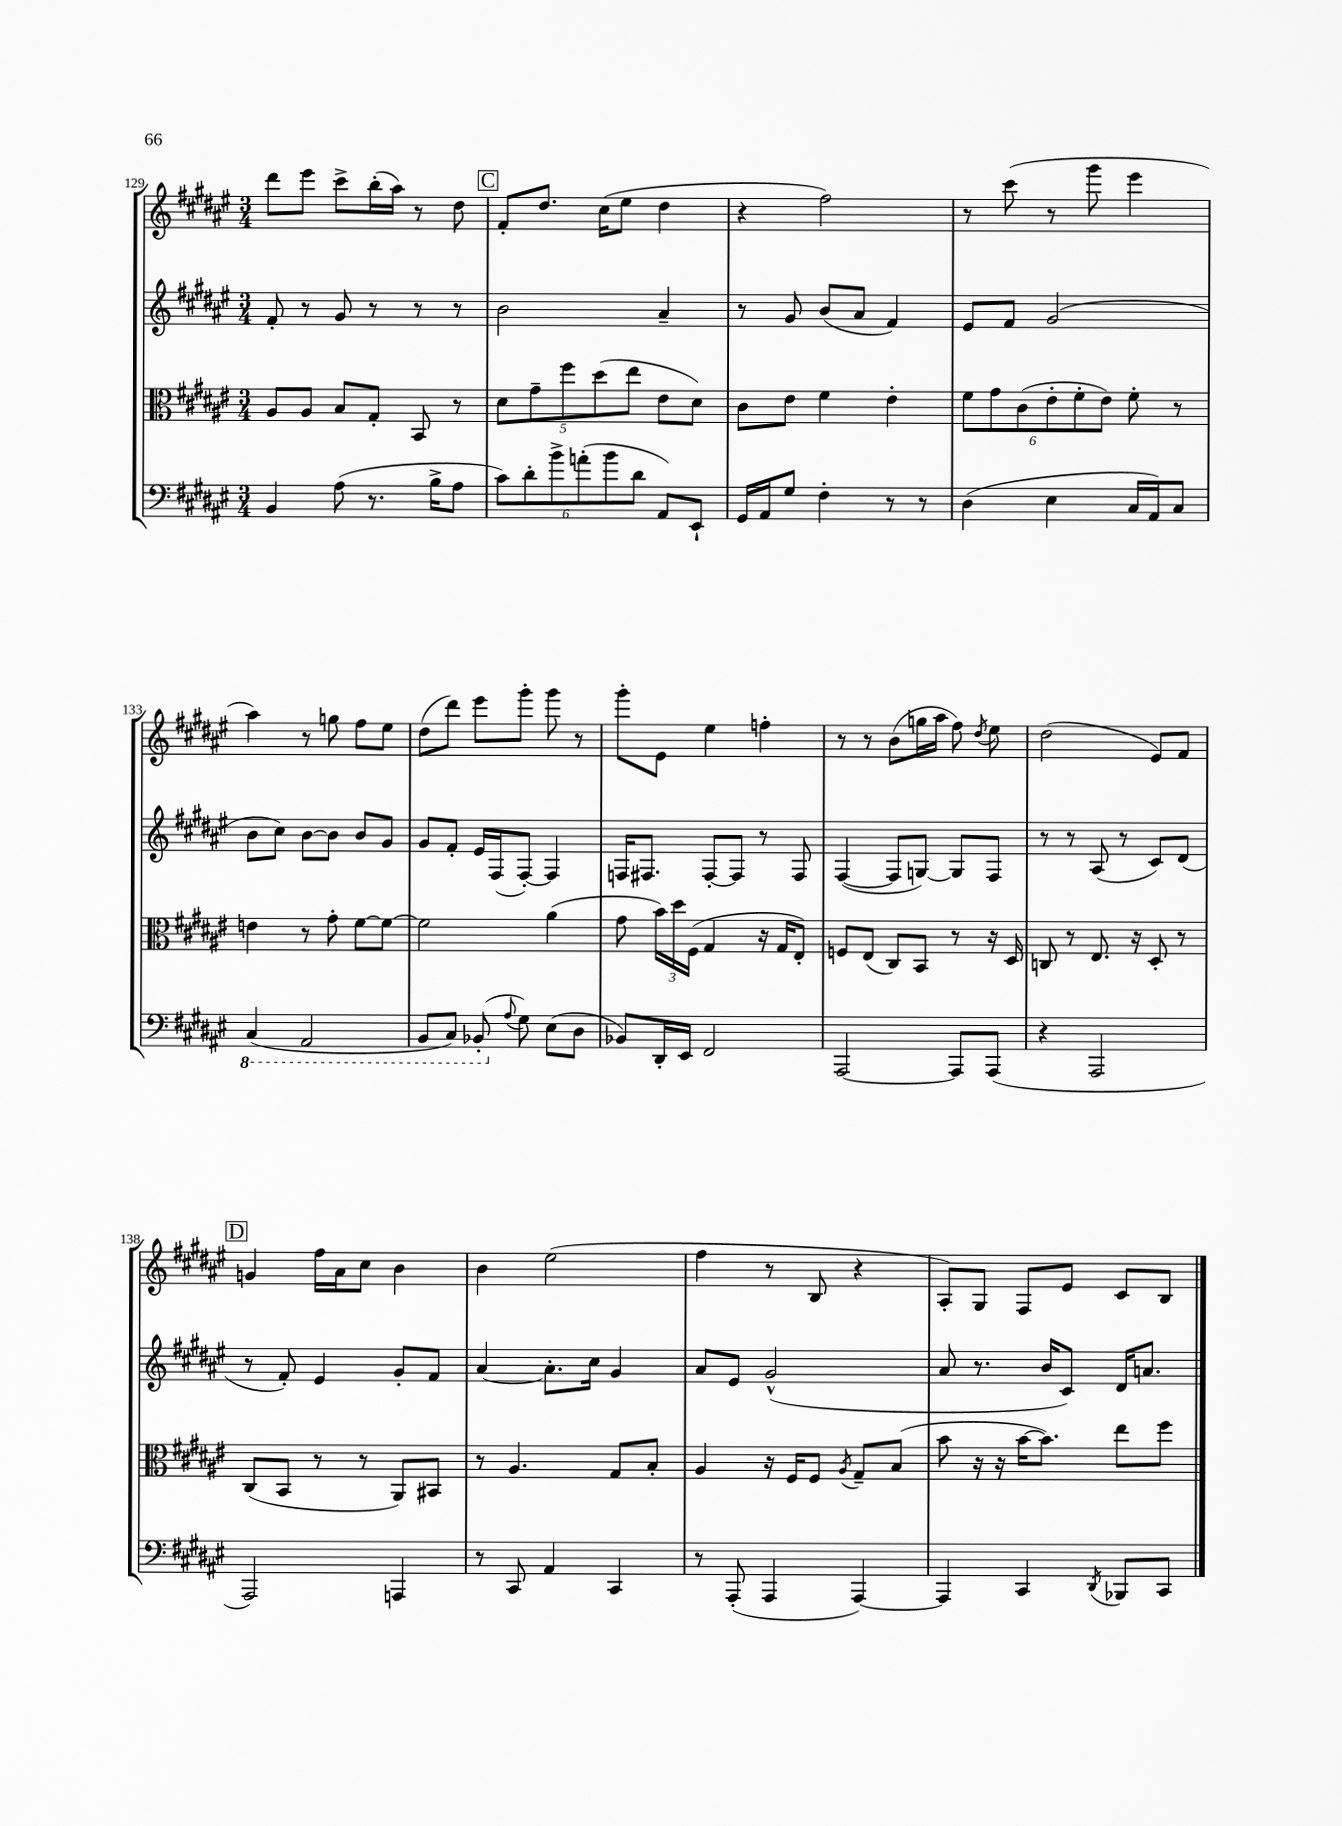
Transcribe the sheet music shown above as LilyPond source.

<<
\new StaffGroup <<
\new Staff = "s0" {
    \clef treble \key fis \major \numericTimeSignature \time 3/4
    \autoBeamOff dis'''8[ eis'''8] cis'''8[-> b''16-.( ais''16]) r8 dis''8 |
    \mark \markup { \box "C" } fis'8[-. dis''8.] cis''16[( eis''8] dis''4 |
    r4 fis''2) |
    r8 cis'''8( r8 gis'''8 eis'''4 |
    ais''4) r8 g''8 fis''8[ eis''8] |
    dis''8[( dis'''8]) eis'''8[ gis'''8]-. gis'''8 r8 |
    gis'''8[-. eis'8] eis''4 f''4-. |
    r8 r8 b'8[( g''16 ais''16] fis''8) \acciaccatura { dis''8 } eis''8 |
    dis''2( eis'8[) fis'8] |
    \mark \markup { \box "D" } g'4 fis''16[ ais'16 cis''8] b'4 |
    b'4 eis''2( |
    fis''4 r8 b8 r4 |
    ais8[-.) gis8] fis8[ eis'8] cis'8[ b8] \bar "|." |
}
\new Staff = "s1" {
    \clef treble \key fis \major \numericTimeSignature \time 3/4
    \autoBeamOff fis'8-. r8 gis'8 r8 r8 r8 |
    \mark \markup { \box "C" } b'2 ais'4-- |
    r8 gis'8 b'8[( ais'8] fis'4) |
    eis'8[ fis'8] gis'2( |
    b'8[ cis''8]) b'8[~ b'8] b'8[ gis'8] |
    gis'8[ fis'8]-. eis'16[ fis16( fis8]~-.) fis4 |
    f16[ fis8.] fis8[~-. fis8] r8 fis8 |
    fis4~( fis8[ g8]~) g8[ fis8] |
    r8 r8 ais8( r8 cis'8[) dis'8]( |
    \mark \markup { \box "D" } r8 fis'8-.) eis'4 gis'8[-. fis'8] |
    ais'4~ ais'8.[-. cis''16] gis'4 |
    ais'8[ eis'8] gis'2-^( |
    ais'8 r8. b'16[ cis'8]) dis'16[ a'8.] \bar "|." |
}
\new Staff = "s2" {
    \clef alto \key fis \major \numericTimeSignature \time 3/4
    \autoBeamOff ais8[ ais8] b8[ gis8]-. b,8 r8 |
    \mark \markup { \box "C" } \tuplet 5/4 { dis'8[ gis'8-- fis''8 dis''8( eis''8] } eis'8[ dis'8]) |
    cis'8[ eis'8] fis'4 eis'4-. |
    \tuplet 6/4 { fis'8[ gis'8 cis'8( eis'8-. fis'8-. eis'8]) } fis'8-. r8 |
    e'4 r8 gis'8-. fis'8[~ fis'8]~ |
    fis'2 ais'4( |
    gis'8 \tuplet 3/2 { b'16[) dis''16 fis16]( } gis4 r16 gis16[ eis8]-.) |
    f8[ eis8]( cis8[) b,8] r8 r16 dis16 |
    c8 r8 eis8. r16 dis8-. r8 |
    \mark \markup { \box "D" } cis8[( b,8] r8 r8 ais,8[) bis,8] |
    r8 ais4. gis8[ b8]-. |
    ais4 r16 fis16[ fis8] \acciaccatura { ais8 } gis8[-- b8]( |
    b'8 r16 r16 b'16[~ b'8.]) eis''8[ fis''8] \bar "|." |
}
\new Staff = "s3" {
    \clef bass \key fis \major \numericTimeSignature \time 3/4
    \autoBeamOff b,4 ais8( r8. b16[-> ais8] |
    \mark \markup { \box "C" } \tuplet 6/4 { cis'8[) dis'8-. b'8-> a'8-.( b'8 dis'8] } ais,8[) eis,8]-! |
    gis,16[ ais,16 gis8] fis4-. r8 r8 |
    dis4( eis4 cis16[ ais,16) cis8] |
    \ottava #-1 cis,4( ais,,2 |
    b,,8[ cis,8]) bes,,8-.( \ottava #0 \appoggiatura { ais8 } gis8) eis8[( dis8] |
    bes,8[) dis,16-. eis,16] fis,2 |
    ais,,2~ ais,,8[ ais,,8]( |
    r4 ais,,2 |
    \mark \markup { \box "D" } ais,,2) a,,4 |
    r8 cis,8 ais,4 cis,4 |
    r8 ais,,8-.( ais,,4 ais,,4~) |
    ais,,4 cis,4 \acciaccatura { dis,8 } bes,,8[ cis,8] \bar "|." |
}
>>
>>
\layout { \context { \Score currentBarNumber = #129 } }
